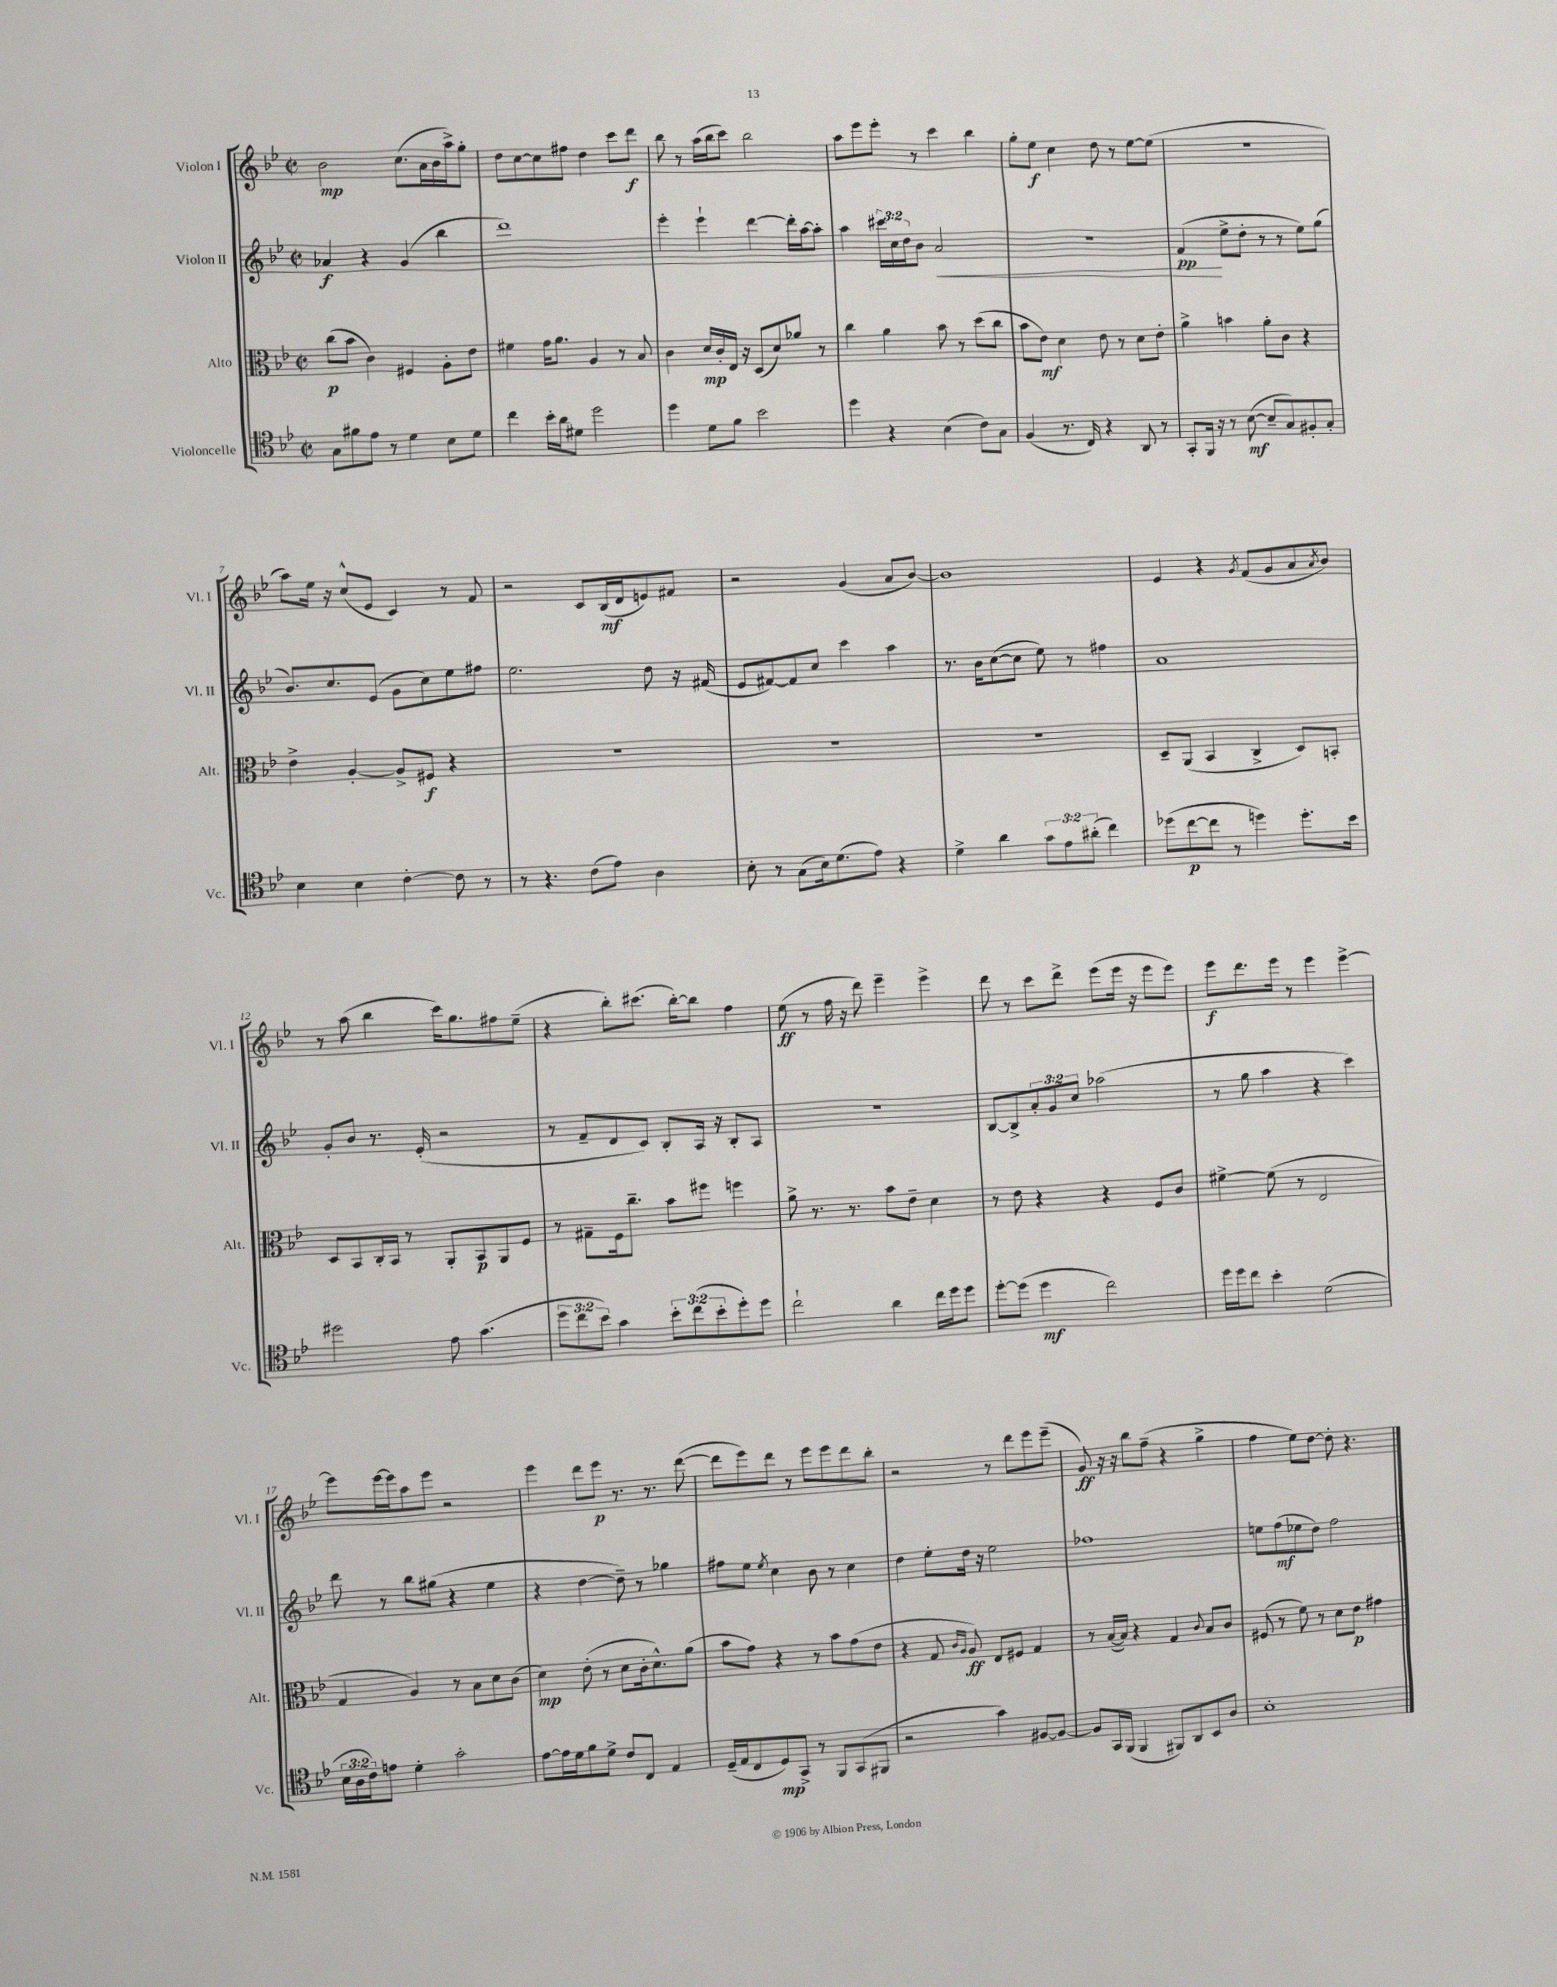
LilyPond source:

<<
\new StaffGroup <<
\new Staff = "s0" \with { instrumentName = "Violon I" shortInstrumentName = "Vl. I" } {
    \clef treble \key bes \major \defaultTimeSignature \time 2/2
    bes'2\mp c''8.( a'16 bes'16 a''16->) g''8-. |
    d''8 c''8~ c''8 fis''8 d''4 c'''8 d'''8\f |
    bes''8 r8 a''16( bes''16 c'''8) bes''2 |
    a''8 ees'''8 ees'''8-. r8 c'''4 bes''4 |
    g''8-. ees''8\f c''4 d''8 r8 ees''8~ ees''8( |
    R1 |
    a''8) ees''16 r16 c''8-^( ees'8 c'4) r8 f'8 |
    r2 c'8 bes16\mf( d'16 e'8) fis'8 |
    r2 g'4( a'8 bes'8~) |
    bes'1 |
    ees'4 r4 \acciaccatura { g'8 } f'8( g'8 a'8 \acciaccatura { a'8 } bes'8) |
    r8 a''8( bes''4 c'''16) g''8. fis''8 ees''8--( |
    r4 bes''8-.) cis'''8.( bes''16~-.) bes''8 f''4 |
    ees''8\ff( r8 f''16 r16 d'''8) ees'''4-- ees'''4-> |
    d'''8 r8 c'''8 d'''8-> ees'''8( ees'''16 r16 ees'''8 ees'''8) |
    ees'''8\f d'''8. ees'''16 r8 ees'''4 ees'''4~-> |
    ees'''8 ees'''16~ ees'''16 a''8 ees'''8 r2 |
    ees'''4 d'''8 ees'''8\p r8. r8. d'''8~( |
    d'''8 ees'''8) d'''8 r8 ees'''8 ees'''8 d'''8 bes''8-. |
    r2 r8 d'''8 ees'''8 ees'''8--( |
    g'8\ff) r16 r16 bes''8 f''8--( r4 g''4-> |
    f''4 ees''8) d''8~ d''8-. r4. \bar "|." |
}
\new Staff = "s1" \with { instrumentName = "Violon II" shortInstrumentName = "Vl. II" } {
    \clef treble \key bes \major \defaultTimeSignature \time 2/2 \override Staff.TupletNumber.text = #tuplet-number::calc-fraction-text
    aes'4\f r4 g'4( bes''4 |
    d'''1) |
    ees'''4-. ees'''4-! d'''4~ d'''16-. a''16~ a''8-. |
    a''4 \tuplet 3/2 { cis'''16 c''16 d''16 } bes'8 a'2\< |
    r1 |
    f'4\pp\!( ees''8-> d''8-. r8 r8 ees''8) g''8( |
    bes'8.) c''8. ees'8( g'8 c''8) ees''8 fis''8 |
    ees''2. d''8 r16 fis'16( |
    ees'8 fis'8~) fis'8 c''8 c'''4 a''4 |
    r8. bes'16 c''8~( c''8 ees''8) r8 fis''4 |
    a'1 |
    g'8-. bes'8 r8. ees'16-.( r2 |
    r8 f'8-- d'8 c'8) bes8-. a16 r16 bes8-. a8 |
    R1 |
    bes8~ bes8-> \tuplet 3/2 { a'8-. g'8 c''8 } aes''2( |
    r8 g''8 a''4 r4 c'''4) |
    d'''8 r8 bes''8 gis''8( r4 ees''4 |
    r4 d''4~ d''8--) r8 ges''4 |
    fis''8 ees''8 \acciaccatura { ees''8 } c''4 bes'8 r8 c''4 |
    d''4 ees''8-. d''16 r16 ees''2 |
    fes''1 |
    e''8 f''8\mf( ees''8 d''8) f''2 \bar "|." |
}
\new Staff = "s2" \with { instrumentName = "Alto" shortInstrumentName = "Alt." } {
    \clef alto \key bes \major \defaultTimeSignature \time 2/2
    c''8\p( bes'8 c'4) fis4 a8-. ees'8 |
    fis'4 g'16 a'8. a4 r8 bes8 |
    c'4 d'16\mp c'16-. ees16 r16 d8( d'8) aes'8 r8 |
    c''4 a'4 bes'8 r8 d''8( c''8 |
    bes'8 ees'8\mf) d'4 ees'8 r8 d'8 ees'8-. |
    a'4-> b'4 a'8-. c'8 r4 |
    ees'4-> a4~-. a8-> fis8\f r4 |
    R1 |
    R1 |
    R1 |
    d8-- a,8( bes,4 c4-> d8) b,8-. |
    d8 bes,8 c16-. bes,16 r8 a,8-. bes,8\p a,8 f8 |
    r8 gis8-- f16 c''8.-- bes'8 fis''8 f''4 |
    a'8-> r8. r8. bes'8 ees'8-- d'4 |
    r8 ees'8 r4 r4 f8 c'8 |
    fis'4~-> fis'8( r8 ees2 |
    g4 a4) r8 bes8 d'8 c'8( |
    d'4\mp) ees'8-.( r8 d'8 c'16-. d'8.-^) a'8( |
    bes'8 g'8) r4 r8 bes'8 g'8( ees'8 |
    r4 g8 \grace { c'16 a16 } a8\ff) ees8 fis8 g4 |
    r8 bes16~( bes16) r4 g4 \appoggiatura { c'8 } bes8 c'8 |
    fis8( r8 f'8) r8 d'8 ees'8\p gis'4 \bar "|." |
}
\new Staff = "s3" \with { instrumentName = "Violoncelle" shortInstrumentName = "Vc." } {
    \clef tenor \key bes \major \defaultTimeSignature \time 2/2 \override Staff.TupletNumber.text = #tuplet-number::calc-fraction-text
    g8 fis'8 ees'8 r8 d'4 bes8 d'8 |
    c''4 bes'16-. a'16 dis'8 d''2 |
    d''4 d'8 f'8 bes'2 |
    d''4 r4 bes4( c'8) g8 |
    f4( r8. c16) r4 a,8 r8 |
    g,8-. f,16 r16 r8 bes8~\mf( bes8-- g8) fis8-. g8-. |
    bes4 bes4 c'4~-. c'8 r8 |
    r8 r4. c'8( ees'8) a4 |
    bes8-. r8 g8( bes16) d'8.( ees'8) r4 |
    d'4-> a'4 \tuplet 3/2 { g'8 ees'8 ais'8-.( } c''4) |
    des''8( c''8~\p c''8 r8 d''4) d''8.-. bes'16 |
    dis''2 ees'8 g'4.( |
    \tuplet 3/2 { d''8 c''8 bes'8) } g'4 \tuplet 3/2 { bes'8-. c''8( bes'8-. } d''8-.) d''8 |
    c''2-! a'4 c''16 d''16 d''8 |
    d''8~-. d''8( d''4\mf c''2) |
    d''16 d''16 c''8 bes'4-. d'2( |
    \tuplet 3/2 { bes16 a16 c'16) } e'8 d'4-. g'2-. |
    ees'8~ ees'16 d'16 f'8 d'8-> c'8 c8 ees4 |
    d16--( ees16 c8 d8\mp) g,8-> r8 f,8 g,8( fis,8 |
    r2 g'4) fis8~ fis8~ |
    fis8 g,16 f,16( f,4 fis,8) a,8 bes,8 a8 |
    bes1-. \bar "|." |
}
>>
>>
